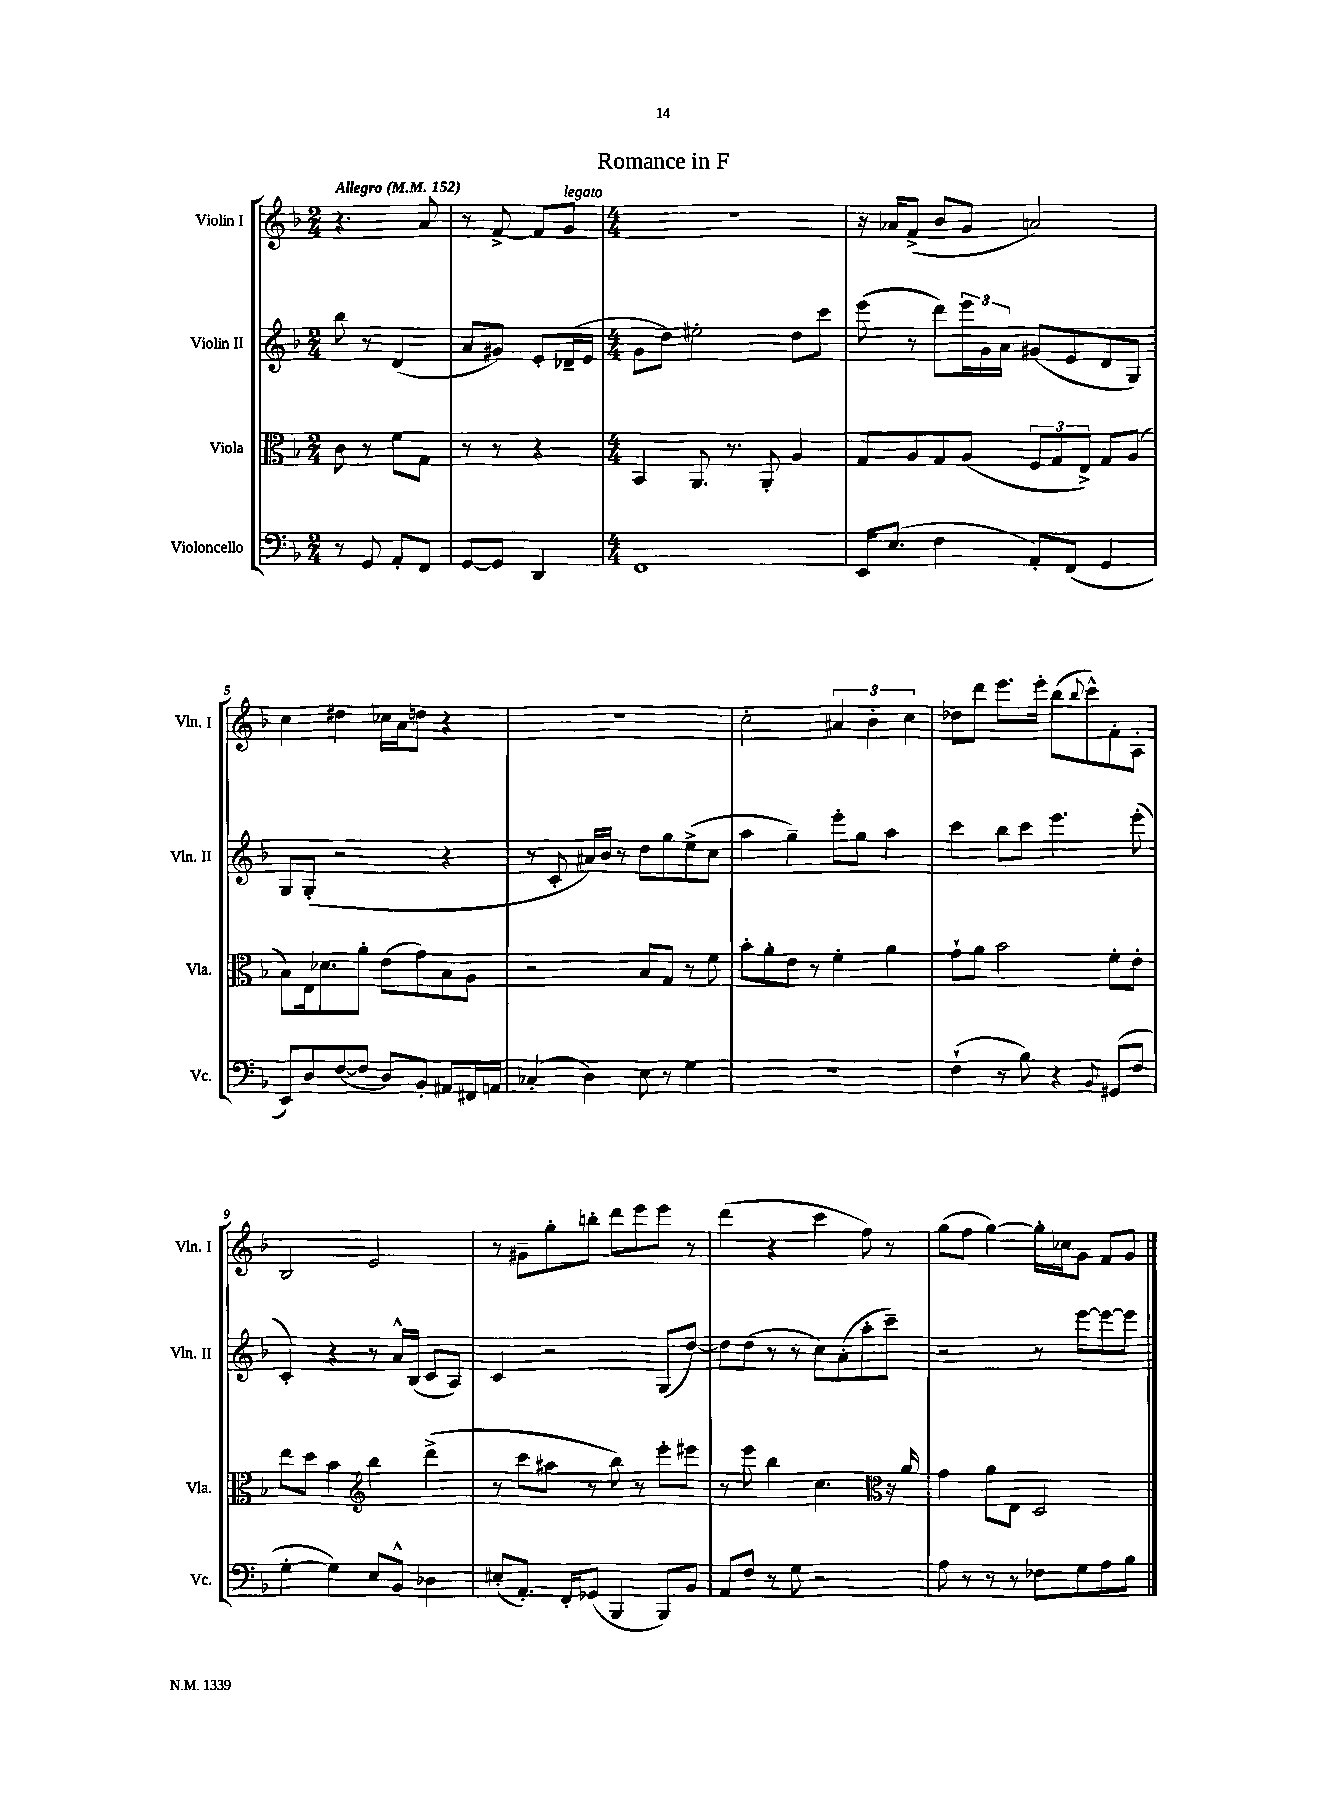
\header { title = "Romance in F" }
<<
\new StaffGroup <<
\new Staff = "s0" \with { instrumentName = "Violin I" shortInstrumentName = "Vln. I" } {
    \clef treble \key f \major \numericTimeSignature \time 2/4 \tempo "Allegro" 4 = 152
    r4. a'8 |
    r8 f'8~-> f'8 g'8^\markup { \italic "legato" } |
    \numericTimeSignature \time 4/4 R1 |
    r16 aes'16 f'8->( bes'8 g'8 a'2) |
    c''4 dis''4 ces''16 a'16 d''8 r4 |
    r1 |
    c''2-. \tuplet 3/2 { ais'4 bes'4-. c''4 } |
    des''8 d'''8 e'''8. e'''16-. bes''8( \appoggiatura { bes''8 } c'''8-^) f'8-. a8-. |
    bes2 e'2 |
    r8 gis'8-- g''8-. b''8-. d'''8 e'''8 e'''8 r8 |
    d'''4( r4 c'''4 f''8) r8 |
    g''8( f''8 g''4~) g''16-. ces''16 g'8 f'8 g'8 \bar "|." |
}
\new Staff = "s1" \with { instrumentName = "Violin II" shortInstrumentName = "Vln. II" } {
    \clef treble \key f \major \numericTimeSignature \time 2/4
    bes''8 r8 d'4( |
    a'8 gis'8) e'8-. des'16--( e'16 |
    \numericTimeSignature \time 4/4 g'8 d''8) eis''2-. d''8 c'''8 |
    e'''8( r8 d'''8) \tuplet 3/2 { e'''16 g'16 a'16 } gis'8( e'8 d'8 g8) |
    g8 g8-.( r2 r4 |
    r8 c'8-. ais'16) bes'16 r8 d''8 g''8 e''8->( c''8 |
    a''4 g''4--) e'''8-. g''8 a''4 |
    c'''4 bes''8 c'''8 e'''4. e'''8-.( |
    c'4-.) r4 r8 a'16-^ bes16( c'8 a8) |
    c'4 r2 g8( d''8~) |
    d''8 d''8( r8 r8 c''8) a'8-.( a''8-. c'''8--) |
    r2 r8 e'''8~ e'''8~ e'''8 \bar "|." |
}
\new Staff = "s2" \with { instrumentName = "Viola" shortInstrumentName = "Vla." } {
    \clef alto \key f \major \numericTimeSignature \time 2/4
    c'8 r8 f'8 g8 |
    r8 r8 r4 |
    \numericTimeSignature \time 4/4 bes,4 a,8. r8. a,8-. a4 |
    g8 a8 g8 a8( \tuplet 3/2 { f8 g8 e8->) } g8 a8( |
    bes8) e16 des'8. a'8-. e'8( g'8) bes8 a8 |
    r2 bes8 g8 r8 f'8 |
    bes'8-. a'8-. e'8 r8 f'4-. a'4 |
    g'8-! a'8 bes'2 f'8-. e'8-. |
    e''8 d''8 bes'4 \clef treble bes''4 d'''4->( |
    r8 c'''8 ais''8 r8 bes''8) r8 e'''8-. eis'''8 |
    r8 e'''8 bes''4 c''4. r16 a'16 |
    \clef alto g'4 a'8 e8 d2 \bar "|." |
}
\new Staff = "s3" \with { instrumentName = "Violoncello" shortInstrumentName = "Vc." } {
    \clef bass \key f \major \numericTimeSignature \time 2/4
    r8 g,8 a,8-. f,8 |
    g,8~ g,8 d,4 |
    \numericTimeSignature \time 4/4 f,1 |
    e,16 e8.( f4 a,8-.) f,8( g,4 |
    e,8) d8 f8~( f8 d8) bes,8-. ais,8 fis,16 a,16 |
    ces4-.( d4) e8 r8 g4 |
    R1 |
    f4-!( r8 bes8) r4 \appoggiatura { bes,8 } gis,8( f8 |
    g4~-. g4) e8 bes,8-^ des4 |
    eis8-.( a,8.-.) f,16-. ges,8( bes,,4 bes,,8) bes,8 |
    a,8 f8 r8 g8 r2 |
    a8 r8 r8 r8 fes8 g8 a8 bes8 \bar "|." |
}
>>
>>
